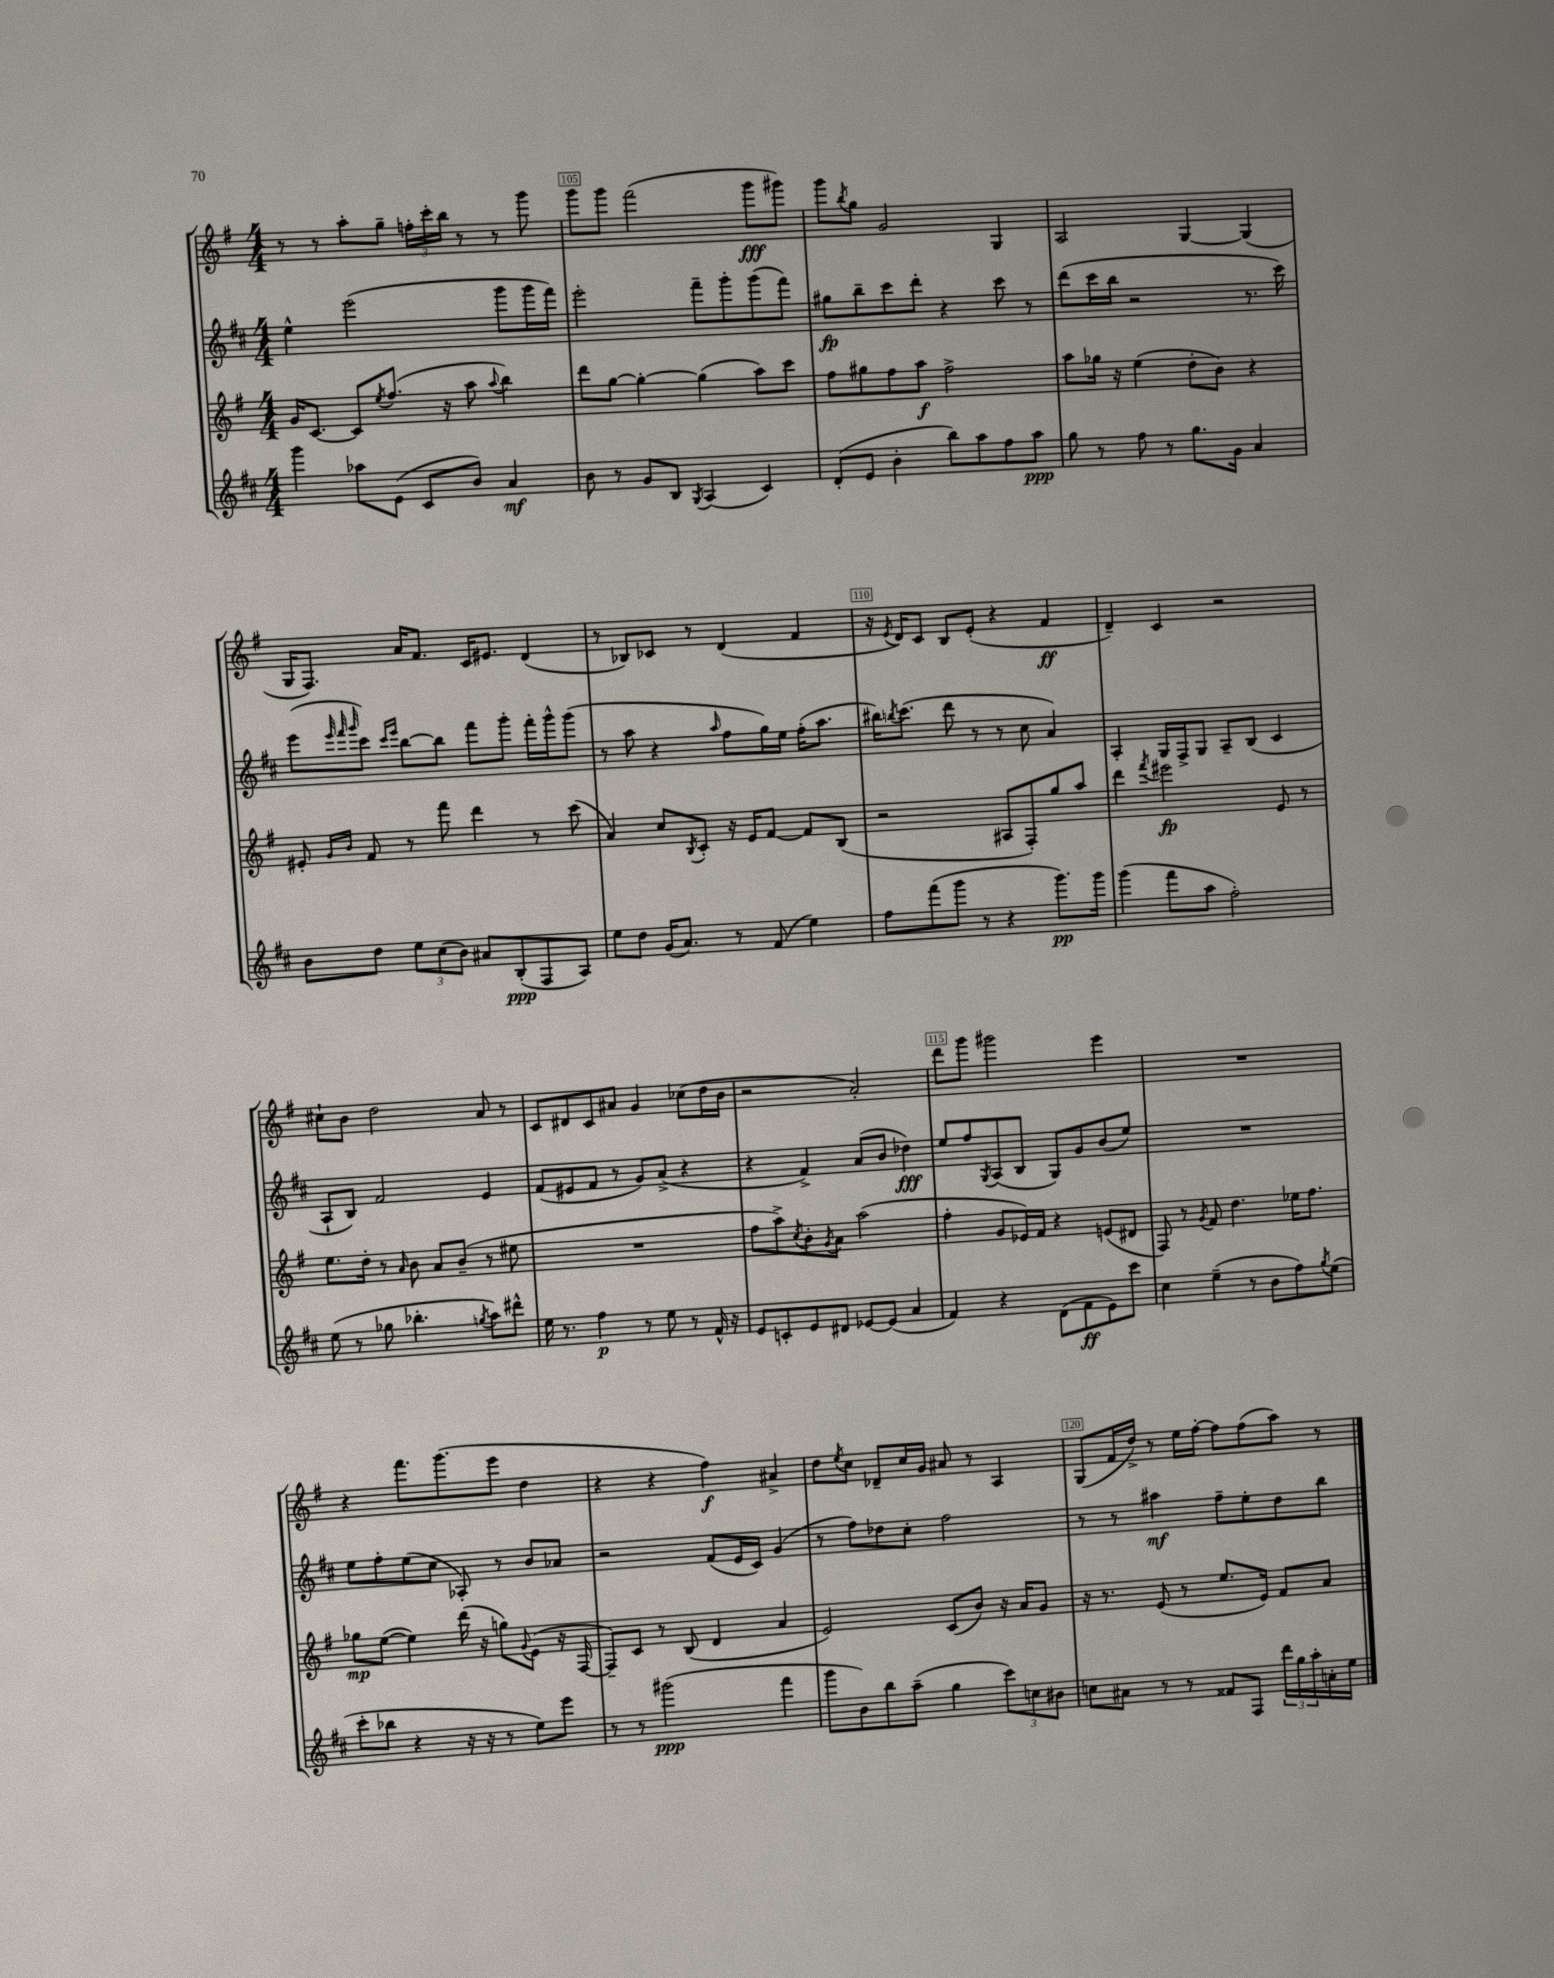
<<
\new StaffGroup <<
\new Staff = "s0" {
    \clef treble \key g \major \numericTimeSignature \time 4/4
    r8 r8 a''8-. g''8-- \tuplet 3/2 { f''16-. c'''16-. b''16 } r8 r8 g'''8 |
    g'''8 g'''8 fis'''2( g'''8\fff gis'''8) |
    g'''8 \acciaccatura { b''8 } g''8 g'2 g4 |
    a2 g4~ g4( |
    g16 fis8.) a'16 fis'8. c'16 eis'8. d'4( |
    r8 bes8) ces'8 r8 d'4( fis'4 |
    r16 \acciaccatura { e'8 } d'16) c'8 b8 e'8-.( r4 fis'4\ff |
    d'4--) c'4 r2 |
    cis''8-! b'8 d''2 a'8 r8 |
    c'8 dis'8 c'8 ais'8 g'4 ces''8( d''16 b'16 |
    r2 a'2-.) |
    d'''8 g'''8 gis'''2 e'''4 |
    R1 |
    r4 fis'''8. g'''8.( e'''8 d''4 |
    r4 r4 fis''4\f) ais'4-> |
    d''8 \acciaccatura { e''8 } c''8 des'8-- c''16 g'16 ais'8 r8 a4 |
    g8( fis'16 d''16->) r8 e''16 fis''16~-. fis''8 fis''8( a''8) r8 \bar "|." |
}
\new Staff = "s1" {
    \clef treble \key d \major \numericTimeSignature \time 4/4
    e''4-^ e'''2( g'''8 g'''16 fis'''16) |
    e'''2-. fis'''8-- g'''8-. g'''8( fis'''8) |
    gis''8\fp b''8-- cis'''8 d'''8-. r4 cis'''8 r8 |
    d'''8( cis'''16 b''16 r2 r8. cis'''16) |
    e'''8( \grace { e'''32 fis'''32 g'''32 } cis'''8) \grace { cis'''16 e'''16 } b''8~ b''8 fis'''8 g'''8-. fis'''16-. g'''16-^ g'''8( |
    r8 a''8 r4 \grace { a''16 } fis''8 g''16) e''16 fis''16-.( a''8. |
    bis''16) \acciaccatura { b''8 } cis'''8.( d'''8 r8 r8 cis''8 a'4) |
    a4-. g16 fis16-> g8 a8-- b8( cis'4 |
    a8-! b8) fis'2 e'4 |
    fis'8( eis'8 fis'8 r8 g'8) a'8->( r4 |
    r4 fis'4->) a'8( b'8 des''4\fff) |
    e''8 fis''8 \acciaccatura { g8 } a8( b8 g8) g'8 b'8( e''8) |
    R1 |
    e''8 fis''8-. e''8( cis''8 aes8-.) r8 b'8 aes'8 |
    r2 fis'8( e'16 cis'16) g'4( |
    r8 fis''8) des''8 cis''8-. fis''2 |
    r8 r8 ais''4\mf fis''8-- e''8-. d''8 b''8 \bar "|." |
}
\new Staff = "s2" {
    \clef treble \key g \major \numericTimeSignature \time 4/4
    g'16 c'8.~ c'8 \acciaccatura { e''8 } fis''8.( r16 a''8 \appoggiatura { a''8 } b''4) |
    d'''8 g''8~ g''4~-. g''4( a''8) c'''8 |
    fis''8 gis''8 fis''8 a''8\f fis''2-> |
    a''8 ges''16 r16 e''4( d''8-. b'8) r4 |
    eis'8-. \grace { g'16 b'16 } fis'8 r8 fis'''8 d'''4 r8 c'''8( |
    a'4) c''8 \acciaccatura { b8 } c'8-. r16 e'16 fis'8~ fis'8 b8( |
    r2 ais8 fis8-.) g''8 a''8 |
    d'''4 \acciaccatura { fis'''8 } eis'''2\fp e'8 r8 |
    e''8. d''16-. r8 \grace { a'16 } b'8 a'8 b'8--( r8 eis''8 |
    R1 |
    fis''8 a''8->) \acciaccatura { c''8 } b'8-. \acciaccatura { g'8 } a'8 a''2( |
    fis''4-. g'8 ees'16) fis'16 r4 e'8( dis'8 |
    fis8) r8 \acciaccatura { g'8 } fis'8 d''4. ees''16 fis''8. |
    ges''8\mp e''8~( e''4) d'''16( r16 g''8) \appoggiatura { g'8 } e'8( r16 fis16~ |
    fis8--) c'8 r8 b8( d'4 a'4 |
    e'2) c'8( b'8) r16 a'16 g'8 |
    r16 r8. e'8( r8 e''8. e'16) fis'8 a'8 \bar "|." |
}
\new Staff = "s3" {
    \clef treble \key d \major \numericTimeSignature \time 4/4
    g'''4 aes''8 e'8( cis'8 b'8) a'4\mf |
    b'8 r8 g'8 b8 \acciaccatura { g8 } a4( cis'4) |
    d'8-.( e'8 b'4-. b''8) a''8 fis''8 a''8\ppp |
    g''8 r8 fis''8 r8 g''8. g'16 a'4 |
    b'8 d''8 \tuplet 3/2 { e''8 cis''8( b'8) } ais'8 b8-.\ppp( fis8 a8) |
    e''8 d''8 g'16( a'8.) r8 fis'8( e''4) |
    fis''8 fis'''8( g'''8 r8 r4 g'''8.\pp) g'''16 |
    g'''4( fis'''8 a''8 fis''2-.) |
    e''8( r8 ges''8 bes''4.-. \acciaccatura { g''8 } a''8) dis'''8-^ |
    e''16 r8. fis''4\p r8 e''8 r8 fis'16-^ r16 |
    e'8 c'8-. e'8 dis'8 ees'8~ ees'8( a'4 |
    fis'4) r4 d'8( fis'8\ff e'8) cis'''8 |
    cis''4 e''4--( r8 b'8 fis''8) \acciaccatura { g''8 } e''8( |
    cis'''8-. bes''8 r4 r16 r16 r8 e''8) e'''8 |
    r8 r8 gis'''2\ppp( fis'''4 |
    g'''8 b'8) b''8 a''8--( g''4 \tuplet 3/2 { cis'''8) c''8 bis'8 } |
    c''8 ais'8 r8 r8 fisis'8 fis8 \tuplet 3/2 { d'''16 g''16 a''16-. } a'16-. e''16 \bar "|." |
}
>>
>>
\layout { \context { \Score currentBarNumber = #104 \override BarNumber.break-visibility = ##(#f #t #t) barNumberVisibility = #(every-nth-bar-number-visible 5) \override BarNumber.stencil = #(make-stencil-boxer 0.1 0.3 ly:text-interface::print) } }
